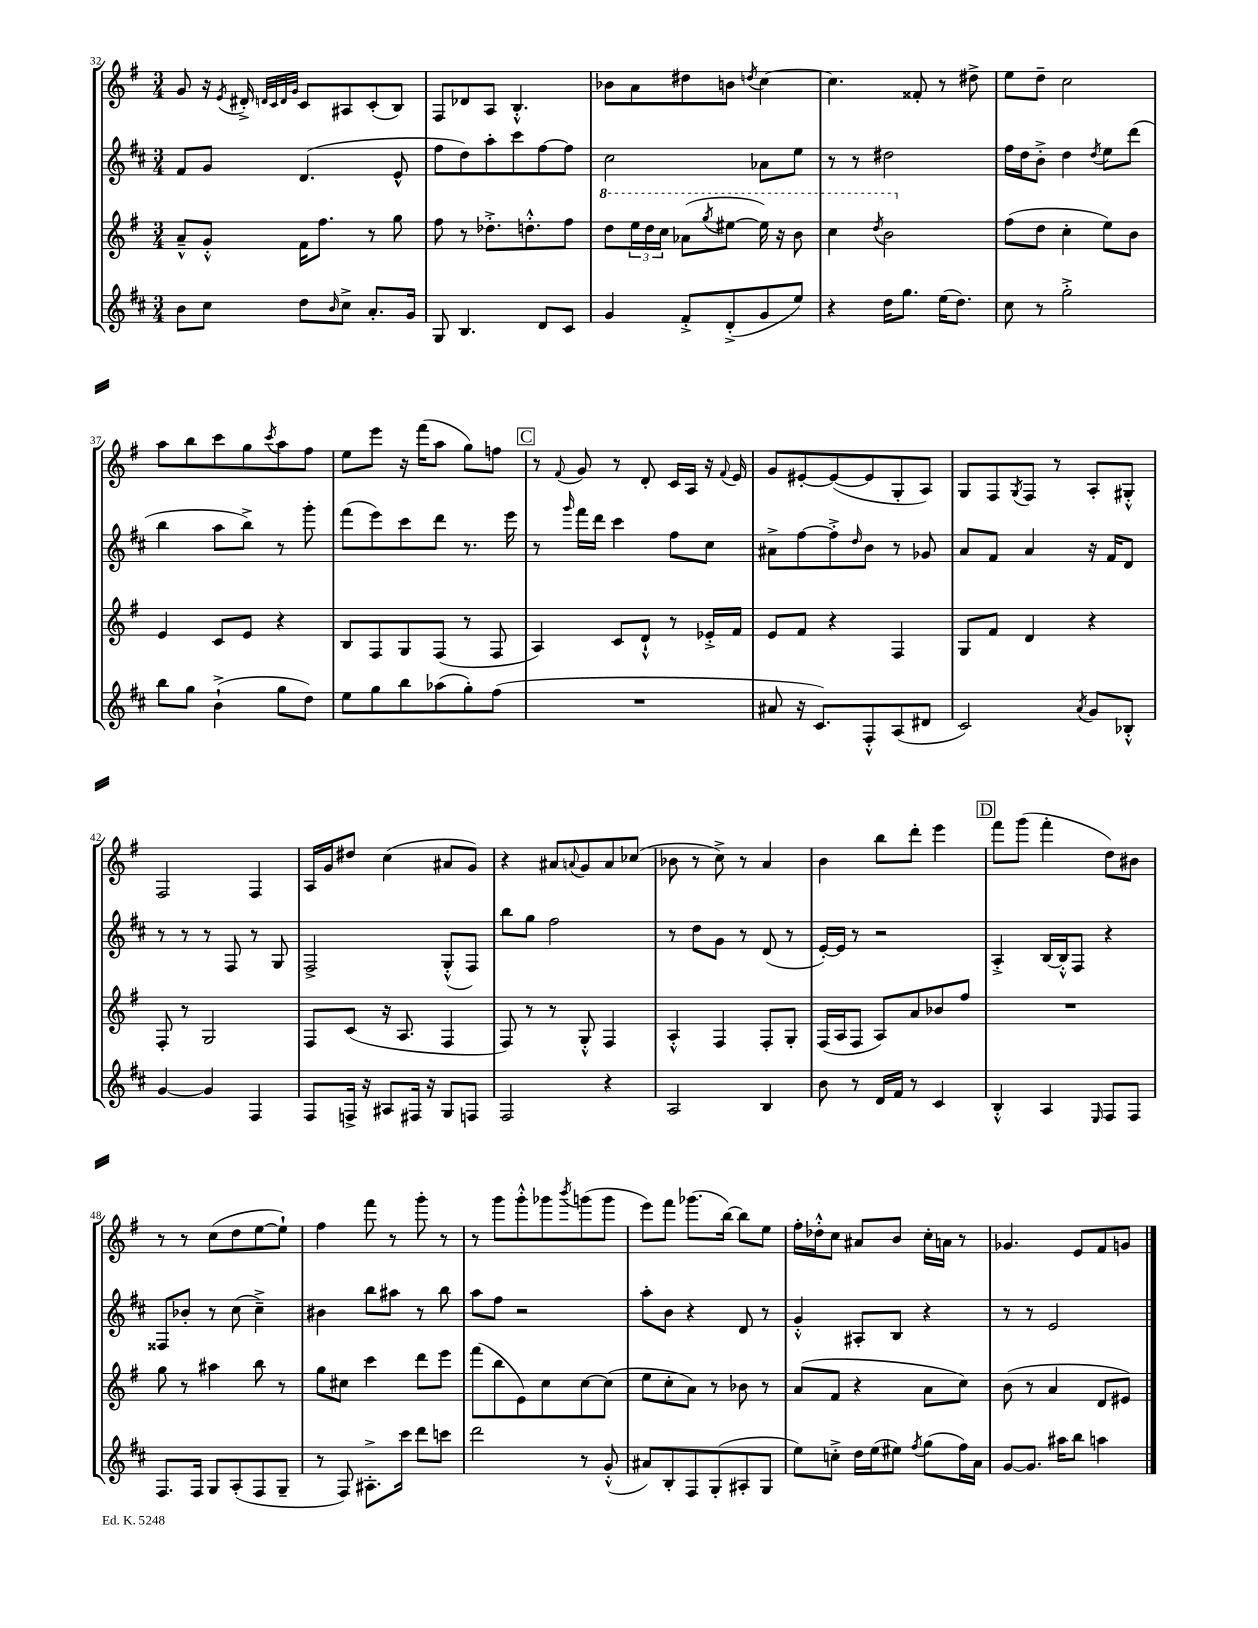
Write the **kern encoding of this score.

**kern	**kern	**kern	**kern
*staff4	*staff3	*staff2	*staff1
*clefG2	*clefG2	*clefG2	*clefG2
*k[f#c#]	*k[f#]	*k[f#c#]	*k[f#]
*M3/4	*M3/4	*M3/4	*M3/4
8b	8a~^^	8f#	8g
8cc#	8g'^^	8g	16r
.	.	.	8qe
.	.	.	16d#'^
.	.	.	32qqd
.	.	.	32qqc
.	.	.	32qqd
.	.	.	32qqg
8dd	16f#	(4.d	8c
.	8.ff#	.	.
16qqb	.	.	.
8cc#^	.	.	8A#
8.a'	8r	.	(8c'
.	8gg	8e^^	8B)
16g	.	.	.
=	=	=	=
8G	8ff#	8ff#	8F#
4.B	8r	8dd)	8d-
.	8.dd-'^	8aa'	8A
.	.	8ccc#	4.B'^^
.	8.dd'^^	.	.
8d	.	[8ff#	.
8c#	8ff#	8ff#]	.
=	=	=	=
4g	8ddd	2cc#	8b-
.	24eee	.	8a
.	24ddd	.	.
.	24ccc	.	.
8f#'^	(8aa-	.	8dd#
.	8qggg	.	.
(8d'^	[8eee#	.	8b
.	.	.	8qdd
8g	16eee#])	8a-	[4cc
.	16r	.	.
8ee)	8bb	8ee	.
=	=	=	=
4r	4ccc	8r	4.cc]
.	.	8r	.
.	8qddd	.	.
16dd	2bb	2dd#	.
8.gg	.	.	.
.	.	.	8f##'
(16ee	.	.	8r
8.dd)	.	.	.
.	.	.	8dd#^
=	=	=	=
8cc#	(8ff#	16ff#	8ee
.	.	16dd	.
8r	8dd	8b'^	8dd~
2gg'^	4cc'	4dd	2cc
.	.	8qdd	.
.	8ee)	8ee	.
.	8b	(8ddd	.
=	=	=	=
8bb	4e	4bb	8aa
8gg	.	.	8bb
(4b`^	8c	8aa	8ccc
.	8e	8bb^)	8gg
.	.	.	8qccc
8gg	4r	8r	8aa
8dd)	.	8ggg'	8ff#
=	=	=	=
8ee	8B	(8fff#	8ee
8gg	8F#	8eee)	8eee
8bb	8G	8ccc#	16r
.	.	.	(16fff#
(8aa-	(8F#	8ddd	8aa
8gg')	8r	8.r	8gg)
(8ff#	8F#	.	8ff
.	.	16eee	.
=	=	=	=
2.r	4A)	8r	8r
.	.	16qqggg	8qqf#
.	.	16fff#	8g
.	.	16ddd	.
.	8c	4ccc#	8r
.	8d`^^	.	8d'
.	8r	8ff#	16c
.	.	.	16A
.	16e-'^	8cc#	16r
.	.	.	8qqf#
.	16f#	.	16e
=	=	=	=
8a#	8e	8a#^	8g
16r	8f#	[8ff#	[8e#'
8.c#)	.	.	.
.	4r	8ff#'^]	(8e#_
.	.	16qqdd	.
8F#'^^	.	8b	8e#]
(8A	4F#	8r	8G'
8d#	.	8g-	8A)
=	=	=	=
2c#)	8G	8a	8G
.	8f#	8f#	8F#
.	.	.	8qG
.	4d	4a	8F#
.	.	.	8r
8qa	.	.	.
8g	4r	16r	8A'
.	.	16f#	.
8B-'^^	.	8d	8G#'^^
=	=	=	=
[4g	8F#'	8r	2F#
.	8r	8r	.
4g]	2G	8r	.
.	.	8F#	.
4F#	.	8r	4F#
.	.	8G	.
=	=	=	=
8F#	8F#	2F#^	16A
.	.	.	16g
16F^	(8c	.	8dd#
16r	.	.	.
8A#	16r	.	(4cc
.	8.A	.	.
16F#	.	.	.
16r	.	.	.
8G	4F#	(8G'^^	8a#
8F	.	8F#)	8g)
=	=	=	=
2F#	8F#)	8bb	4r
.	8r	8gg	.
.	8r	2ff#	8a#
.	.	.	8qqa
.	8G'^^	.	8g
4r	4F#	.	8a
.	.	.	(8cc-
=	=	=	=
2A	4A'^^	8r	8b-
.	.	8dd	8r
.	4F#	8g	8cc^)
.	.	8r	8r
4B	8F#'	(8d	4a
.	8G'	8r	.
=	=	=	=
8b	(16F#	[16e')	4b
.	16A	16e]	.
8r	8F#	8r	.
16d	8A)	2r	8bb
16f#	.	.	.
8r	8a	.	8ddd'
4c#	8b-	.	4eee
.	8ff#	.	.
=	=	=	=
4B'^^	2.r	4A'^	8fff#
.	.	.	(8ggg
4A	.	[16B	4fff#'
.	.	16B'^^]	.
.	.	8F#	.
16qqE	.	.	.
8F#	.	4r	8dd)
8F#	.	.	8b#
=	=	=	=
8.F#	8gg	8F##	8r
.	8r	8b-'	8r
16F#	.	.	.
8G	4aa#	8r	(8cc
(8A'	.	(8cc#	8dd
8F#	8bb	4cc#~^)	[8ee
8G~	8r	.	8ee`])
=	=	=	=
8r	8gg	4b#	4ff#
8F#)	8cc#	.	.
8.A#'^	4ccc	8bb	8fff#
.	.	8aa#	8r
16ccc#	.	.	.
8ddd	8ddd	8r	8ggg'
8ccc	8eee	8bb	8r
=	=	=	=
2ddd	(8fff#	8aa	8r
.	8bb	8ff#	8ggg
.	8e)	2r	8ggg'^^
.	8cc	.	8ggg-
.	.	.	8qbbb
8r	[8cc	.	(8ggg
(8g'^^	(8cc]	.	8ggg
=	=	=	=
8a#)	8ee	8aa'	8eee)
8B'	8cc'	8b	8fff#
8F#	8a)	4r	(8.ggg-
(8G'	8r	.	.
.	.	.	[16bb)
8A#'	8b-	8d	8bb]
8G	8r	8r	8ee
=	=	=	=
8ee)	(8a	4g'^^	16ff#'
.	.	.	16dd-'^^
8cc'^	8f#	.	8cc
16dd	4r	8A#'	8a#
(16ee	.	.	.
8ee#)	.	8B	8b
8qff#	.	.	.
(8gg	8a	4r	16cc'
.	.	.	16a
16ff#)	8cc)	.	8r
16a	.	.	.
=	=	=	=
[8g	(8b	8r	4.g-
8.g]	8r	8r	.
.	4a	2e	.
16aa#	.	.	.
8bb	.	.	8e
4aa	8d	.	8f#
.	8e#)	.	8g
==	==	==	==
*-	*-	*-	*-
